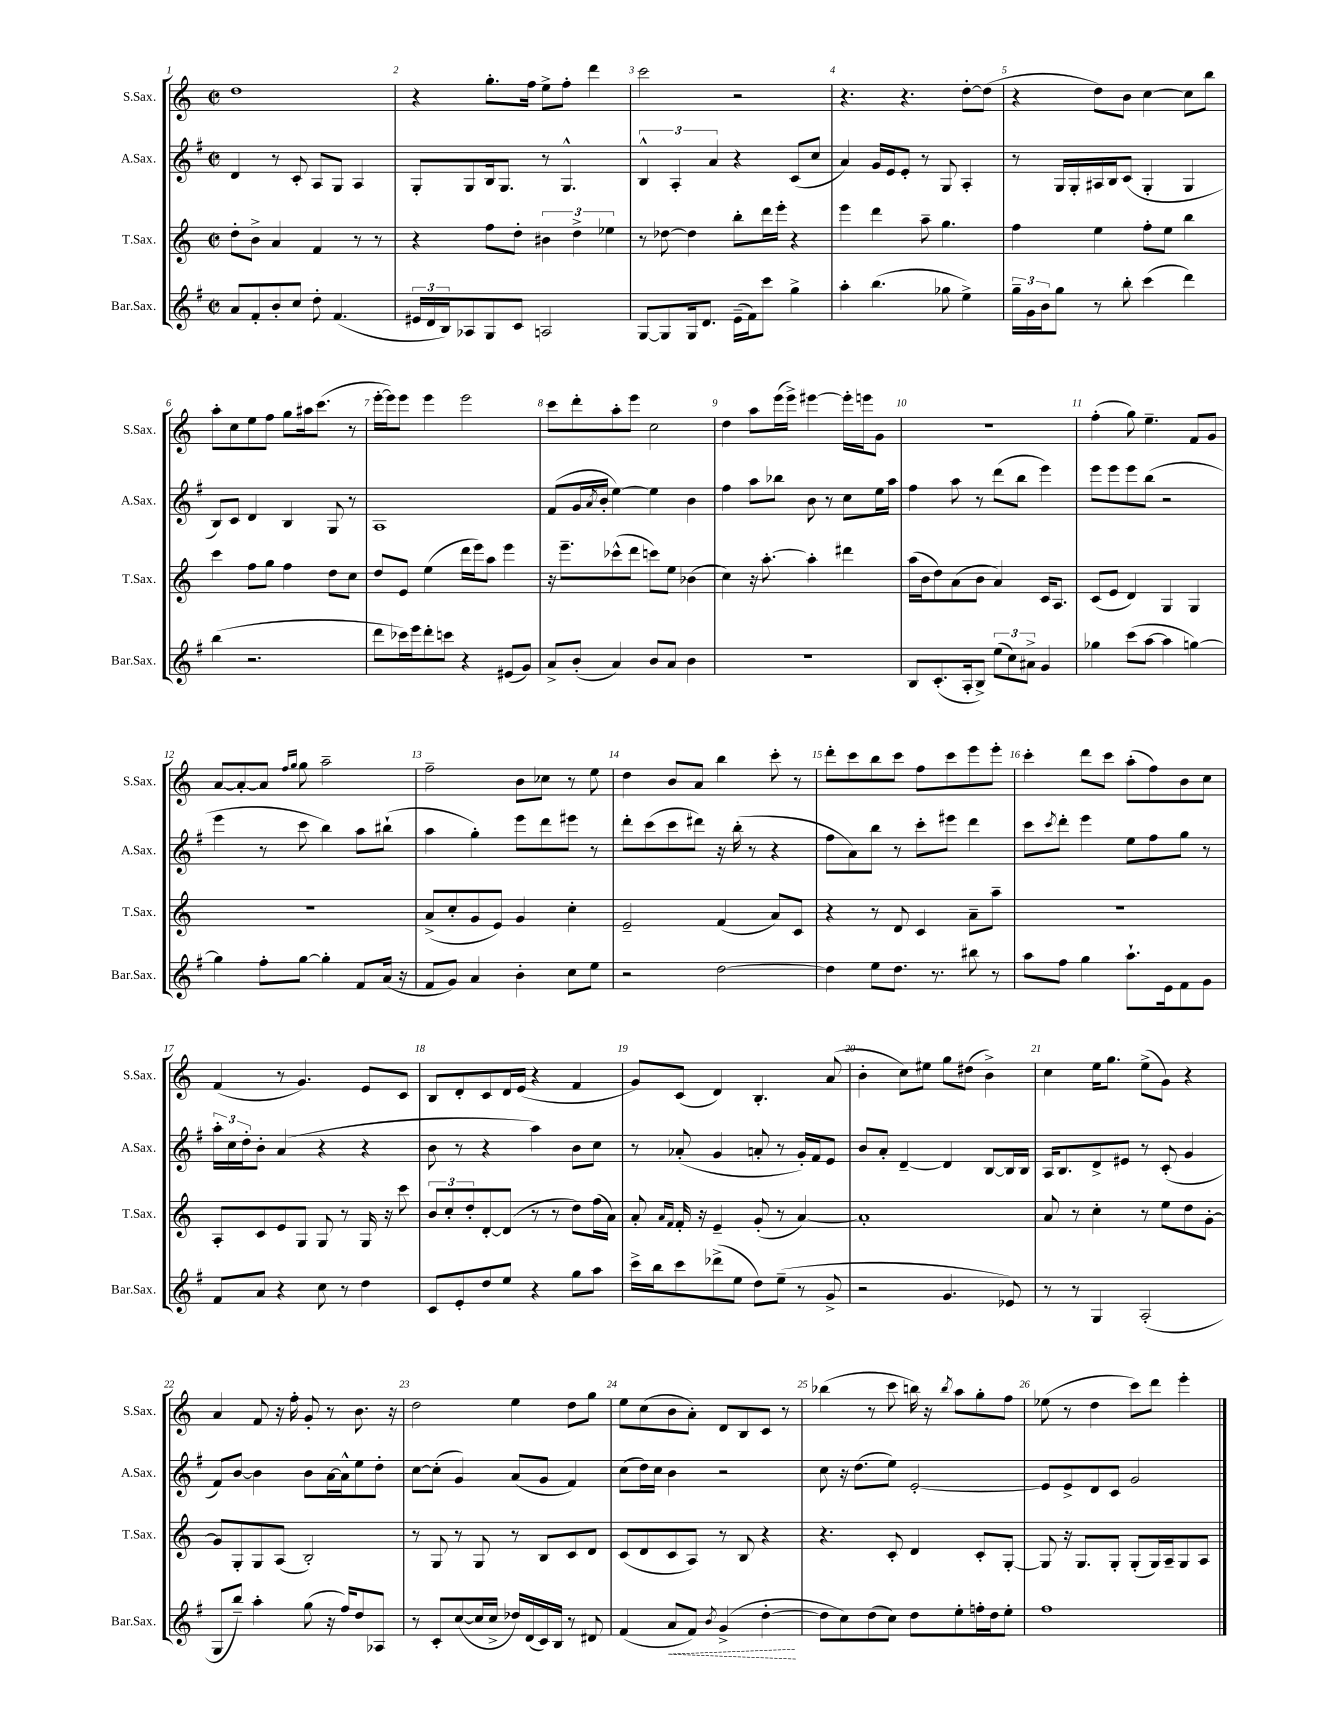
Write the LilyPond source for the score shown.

<<
\new StaffGroup <<
\new Staff = "s0" \with { instrumentName = "S.Sax." shortInstrumentName = "S.Sax." } {
    \clef treble \key c \major \defaultTimeSignature \time 2/2
    d''1 |
    r4 g''8.-. f''16 e''8-> f''8-. d'''4 |
    c'''2 r2 |
    r4. r4. d''8~-. d''8( |
    r4 d''8) b'8 c''4~ c''8 b''8 |
    a''8-. c''8 e''8 f''8 g''8 ais''16 c'''8.( r8 |
    e'''16~-. e'''16) e'''8 e'''4 e'''2 |
    c'''8 d'''8-. a''8-. e'''8 c''2 |
    d''4 a''8 e'''16( e'''16->) eis'''4~ eis'''16-. e'''16 g'8 |
    R1 |
    f''4-.( g''8) e''4.-- f'8 g'8 |
    a'8~ a'8~-. a'8 \grace { f''16 g''16 } g''8 a''2-- |
    f''2-- b'8 ces''8 r8 e''8 |
    d''4 b'8 a'8 b''4 c'''8-. r8 |
    d'''8-. c'''8 b''8 c'''8 f''8 c'''8 e'''8 e'''8-. |
    c'''4-. d'''8 c'''8 a''8-.( f''8) b'8 c''8 |
    f'4( r8 g'4.) e'8 c'8 |
    b8 d'8-. c'8 d'16 e'16( r4 f'4 |
    g'8) c'8( d'4) b4.-. a'8( |
    b'4-. c''8) eis''8 g''8 dis''8( b'4->) |
    c''4 e''16 g''8. e''8->( g'8) r4 |
    a'4 f'8 r16 f''16-. g'8-. r8 b'8. r16 |
    d''2 e''4 d''8 g''8 |
    e''8 c''8( b'8 a'8-.) d'8 b8 c'8 r8 |
    bes''4( r8 c'''8 b''16) r16 \acciaccatura { b''8 } a''8 g''8-. f''8 |
    ees''8( r8 d''4 c'''8) d'''8 e'''4-. \bar "|." |
}
\new Staff = "s1" \with { instrumentName = "A.Sax." shortInstrumentName = "A.Sax." } {
    \clef treble \key g \major \defaultTimeSignature \time 2/2
    d'4 r8 c'8-. a8 g8 a4 |
    g8-. g8 b16 g8. r8 g4.-^ |
    \tuplet 3/2 { b4-^ a4-. a'4 } r4 c'8( c''8 |
    a'4) g'16 e'16 e'8-. r8 g8 a4-. |
    r8 g16 g16-. ais16 b16 c'8( g4-. g4 |
    b8) c'8 d'4 b4 g8 r8 |
    a1 |
    fis'8( g'16 \acciaccatura { a'8 } b'16-. e''4~) e''4 b'4 |
    fis''4 a''8 bes''8 b'8 r8 c''8 e''16 a''16 |
    fis''4 a''8 r8 d'''8( b''8 e'''4) |
    e'''8 e'''8 e'''8 b''8( r2 |
    e'''4 r8 c'''8 b''4) a''8 bis''8-!( |
    a''4 g''4-.) e'''8 d'''8 eis'''8 r8 |
    d'''8-. c'''8( c'''8 dis'''8) r16 b''16-.( r8 r4 |
    fis''8 a'8) b''8 r8 c'''8-. eis'''8 d'''4 |
    c'''8 \acciaccatura { c'''8 } d'''8-. e'''4 e''8 fis''8 g''8 r8 |
    \tuplet 3/2 { a''16-. c''16 d''16-. } b'8-. a'4( r4 r4 |
    b'8 r8 r4 a''4) b'8 c''8 |
    r8 aes'8-.( g'4 a'8-. r8 g'16-.) fis'16 e'8 |
    b'8 a'8-. d'4~-- d'4 b8~ b16 b16 |
    a16 b8. d'8-> eis'8 r8 c'8-.( g'4 |
    fis'8) b'8~ b'4 b'8 a'16~ a'16-^ e''8 d''8-. |
    c''8~ c''8-.( g'4) a'8( g'8 fis'4) |
    c''8( d''16) c''16 b'4 r2 |
    c''8 r16 d''8.( e''8) e'2~-. |
    e'8 e'8-> d'8 c'8 g'2 \bar "|." |
}
\new Staff = "s2" \with { instrumentName = "T.Sax." shortInstrumentName = "T.Sax." } {
    \clef treble \key c \major \defaultTimeSignature \time 2/2
    d''8-. b'8-> a'4 f'4 r8 r8 |
    r4 f''8 d''8-. \tuplet 3/2 { bis'4 d''4-> ees''4 } |
    r8 des''8~ des''4 b''8-. d'''16 e'''16-. r4 |
    e'''4 d'''4 a''8-- g''4. |
    f''4 e''4 f''8-. e''8 b''4 |
    c'''4 f''8 g''8 f''4 d''8 c''8 |
    d''8 e'8 e''4( d'''16 e'''16) a''8 e'''4 |
    r16 e'''8.-- ces'''8-^( d'''8 c'''8) e''8 bes'4( |
    c''4) r16 a''8.~-. a''4-. dis'''4 |
    a''16( b'16 d''8) a'8( b'8 a'4) c'16 a8. |
    c'8( e'8 d'4) g4 g4 |
    R1 |
    a'8->( c''8-. g'8 e'8) g'4 c''4-. |
    e'2-- f'4( a'8) c'8 |
    r4 r8 d'8 c'4 a'8-- a''8-- |
    R1 |
    a8-. c'8 e'8 g8 g8 r8 g16 r16 c'''8 |
    \tuplet 3/2 { b'8 c''8-. d''8-. } d'8~-. d'8( r8 r8 d''8) f''16( a'16) |
    a'8-. \grace { a'16 f'16 } f'16-. r16 e'4-- g'8-.( r8 a'4~) |
    a'1-. |
    a'8 r8 c''4-. r8 e''8 d''8 g'8~-. |
    g'8 g8-. g8 a8( b2-.) |
    r8 g8 r8 g8 r8 b8 c'8 d'8 |
    c'8( d'8 c'8 a8) r8 b8 r4 |
    r4. c'8-. d'4 c'8-. g8~-. |
    g8 r16 g8. g8-. g8-.( g16) a16-- g8 a8 \bar "|." |
}
\new Staff = "s3" \with { instrumentName = "Bar.Sax." shortInstrumentName = "Bar.Sax." } {
    \clef treble \key g \major \defaultTimeSignature \time 2/2
    a'8 fis'8-. b'8-. c''8 d''8-. fis'4.( |
    \tuplet 3/2 { eis'16 d'16 b16) } aes8 g8 c'8 a2 |
    g8~ g8 g16 d'8. e'16--( fis'16) c'''8 g''4-> |
    a''4-. b''4.( ges''8 e''4->) |
    \tuplet 3/2 { g''16-- g'16 b'16 } g''8 r8 b''8-. c'''4( d'''4) |
    b''4( r2. |
    d'''8 ces'''16) e'''16 d'''8-. c'''8 r4 eis'8( g'8) |
    a'8-> b'8-.( a'4) b'8 a'8 b'4 |
    r1 |
    b8 c'8.-.( a16-. b8->) \tuplet 3/2 { e''8( c''8) ais'8-> } g'4 |
    ges''4 c'''8( a''8~ a''4 g''4~) |
    g''4 fis''8-. g''8~ g''4-. fis'8 a'16( r16 |
    fis'8 g'8) a'4 b'4-. c''8 e''8 |
    r2 d''2~ |
    d''4 e''8 d''8. r8. bis''8 r8 |
    a''8 fis''8 g''4 a''8.-! e'16 fis'8 g'8 |
    fis'8 a'8 r4 c''8 r8 d''4 |
    c'8 e'8-. d''8 e''8 r4 g''8 a''8 |
    c'''16-> b''16 c'''8 des'''8->( e''8 d''8) e''8--( r8 g'8-> |
    r2 g'4. ees'8) |
    r8 r8 g4 a2-.( |
    g8 b''8--) a''4-. g''8( r16 fis''16) d''8 aes8 |
    r8 c'8-. c''8~( c''16 c''16-> des''16) d'16( c'16) b16 r8 dis'8 |
    fis'4( \once \override Hairpin.style = #'dashed-line a'8\< fis'8) \acciaccatura { b'8 } g'4->( d''4~-.\! |
    d''8 c''8) d''8( c''8) d''8 e''8-. f''16-. d''16 e''8-. |
    fis''1 \bar "|." |
}
>>
>>
\layout { \context { \Score \override BarNumber.break-visibility = ##(#f #t #t) barNumberVisibility = #all-bar-numbers-visible } }
